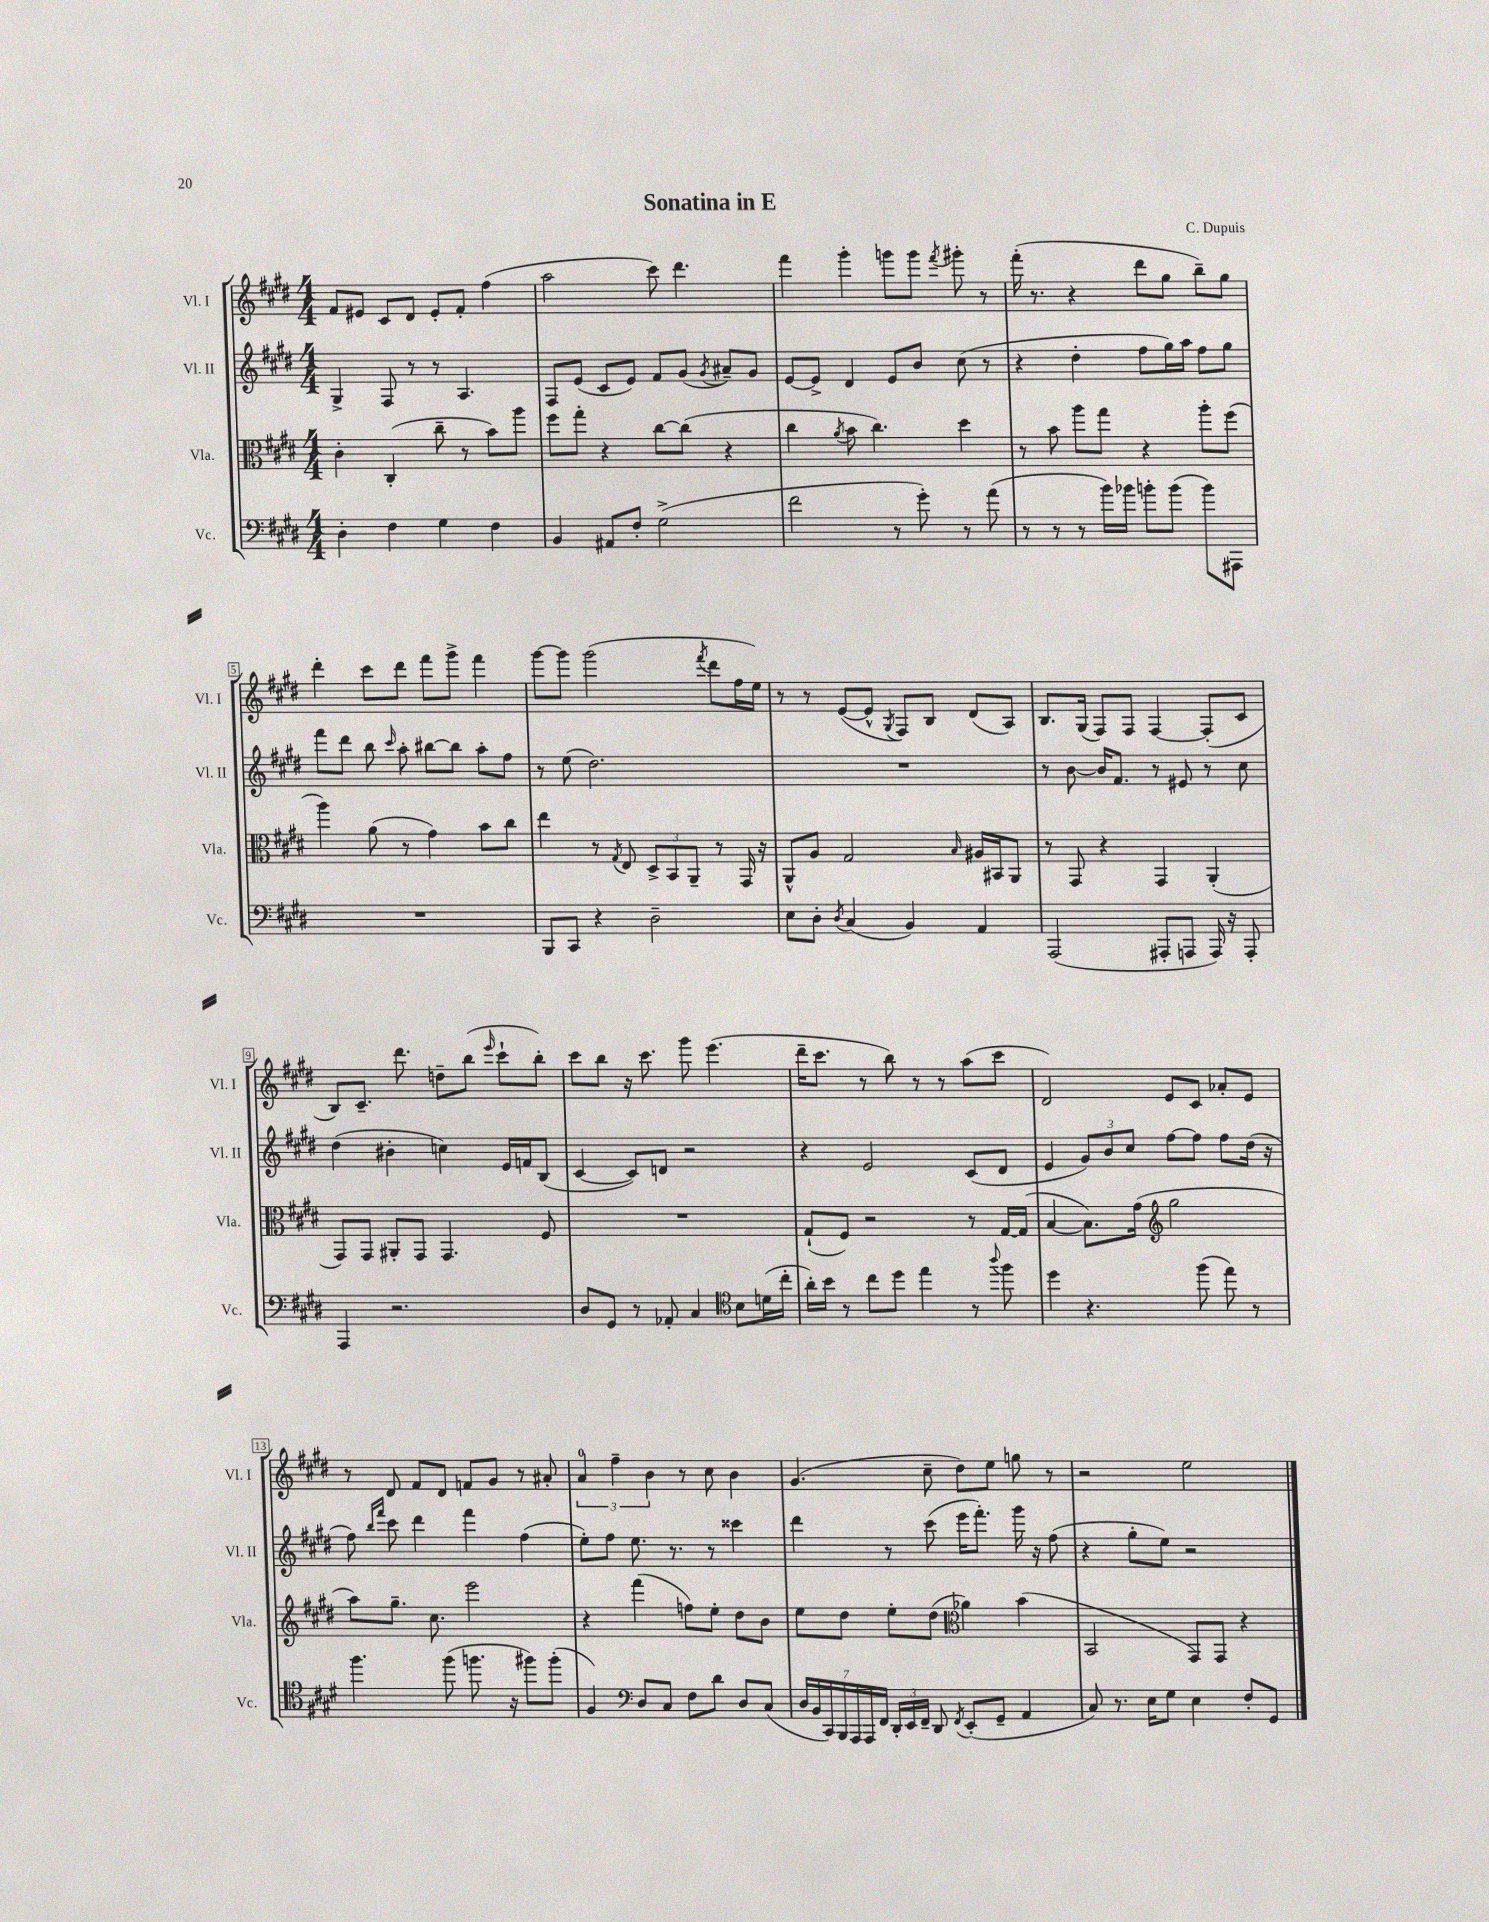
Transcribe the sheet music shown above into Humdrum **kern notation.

**kern	**kern	**kern	**kern
*part4	*part3	*part2	*part1
*staff4	*staff3	*staff2	*staff1
*I"Vc.	*I"Vla.	*I"Vl. II	*I"Vl. I
*I'Vc.	*I'Vla.	*I'Vl. II	*I'Vl. I
*clefF4	*clefC3	*clefG2	*clefG2
*k[f#c#g#d#]	*k[f#c#g#d#]	*k[f#c#g#d#]	*k[f#c#g#d#]
*M4/4	*M4/4	*M4/4	*M4/4
=1	=1	=1	=1
4D#'\	4c#'\	4G#^/	8f#/L
.	.	.	8e#X/J
4F#\	(4C#'/	8F#/	8c#/L
.	.	8r	8d#/J
4G#\	8cc#~\	8r	8e#'/L
.	8r	4.A/	8f#'/J
4F#\	8b\L)	.	(4ff#\
.	8aa\J	.	.
=2	=2	=2	=2
4BB/	8ff#\L	8F#/L	2aa\
.	8gg#'\J	(8e/J	.
8AA#X/L	4r	8c#/L	.
8F#'/J	.	8e/J)	.
(2G#^\	[8cc#\L	8f#/L	8ccc#\)
.	(8cc#\J]	(8g#/J	4.ddd#\
.	.	8qg#/	.
.	4r	8a#X~/L)	.
.	.	8g#/J	.
=3	=3	=3	=3
2f#\	4cc#\	[8e/L	4fff#\
.	.	8e^/J]	.
.	8qa/	.	.
.	8b\	4d#/	4ggg#'\
.	4.cc#\)	.	.
8r	.	8e/L	8gggn\L
8g#'\)	.	8b/J	8ggg\J
.	.	.	8qfff#/
8r	4dd#\	(8cc#\	8ggg#X'\
(8a\	.	8r	8r
=4	=4	=4	=4
8r	8r	4r	(16fff#'\
.	.	.	8.r
8r	8b\	.	.
8r	8aa\L	4dd#'\	4r
16b\LL)	8gg#\J	.	.
16b-X\JJ	.	.	.
8bn'\L	4r	8ff#\L	8ddd#\L
(8b\J	.	16gg#\L)	8gg#\J
.	.	16aa\JJ	.
8b\L)	8aa'\L	8ff#\L	8bb~\L)
8AAA#X\J	(8ff#\J	8gg#\J	8gg#\J
!!LO:LB:g=z
=5	=5	=5	=5
1r	4aa\)	8fff#\L	4ddd#'\
.	.	8ddd#\J	.
.	(8a\	8bb\	8ccc#\L
.	.	16qqccc#/	.
.	8r	8aa'\	8ddd#\J
.	4g#\)	[8bb#X\L	8fff#\L
.	.	8bb#\J]	8ggg#^\J
.	8b\L	8aa'\L	4fff#\
.	8cc#\J	8ff#\J	.
=6	=6	=6	=6
8BBB/L	4ee\	8r	[8ggg#\L
8CC#/J	.	(8ee\	8ggg#\J]
4r	8r	2.dd#\)	(2ggg#\
.	8qG#/	.	.
.	8E/	.	.
2D#~\	12D#^/L	.	.
.	12BB/	.	.
.	12AA~/J	.	.
.	.	.	8qfff#/
.	8r	.	8ddd#\L
.	16GG#/	.	16ff#\L
.	16r	.	16ee\JJ)
=7	=7	=7	=7
8E\L	8AA^^/L	1r	8r
8D#'\J	8A/J	.	8r
8qD#/	.	.	.
(4C#/	2G#/	.	([8e/L
.	.	.	8e^^/J]
.	.	.	8qG#/
4BB/)	.	.	8F#/L)
.	.	.	8B/J
.	16qqB/	.	.
4AA/	16A#X/LL	.	(8d#/L
.	16BB#X/J	.	.
.	8AA/J	.	8A/J)
=8	=8	=8	=8
(2AAA/	8r	8r	8.B/L
.	8GG#/	[8b\	.
.	.	.	(16G#/Jk
.	4r	16b/KL]	8F#/L)
.	.	8.f#/J	.
.	.	.	8F#/J
8AAA#X'/L	4GG#/	8r	[4F#/
8AAAn/J	.	8e#X/	.
16AAA/)	(4AA'/	8r	(8F#'/L]
16r	.	.	.
8AAA'/	.	8cc#\	8c#/J
!!LO:LB:g=z
=9	=9	=9	=9
4AAA/	8GG#/L)	(4dd#\	8B/L)
.	8GG#/J	.	8.c#~/J
2.r	8AA#X'/L	4b#X'\	.
.	.	.	8.ddd#\
.	8GG#/J	.	.
.	4.GG#/	4ccn\)	8ddn~\L
.	.	.	(8bb\J
.	.	.	16qqeee/
.	.	16e/LL	8ccc#`\L
.	.	16fn/J	.
.	8F#/	(8B/J	8bb'\J)
=10	=10	=10	=10
8D#/L	1r	[4c#/	8ccc#\L
8GG#/J	.	.	8bb\J
8r	.	8c#/L])	16r
.	.	.	8.ccc#\
8AA-X'/	.	8dn/J	.
4C#/	.	2r	8ggg#\
.	.	.	(4.eee\
*clefC4	*	*	*
8B\L	.	.	.
(16dn\L	.	.	.
16cc#'\JJ	.	.	.
=11	=11	=11	=11
16a'\LL)	(8G#`/L	4r	16ddd#~\KL
16b\JJ	.	.	8.ccc#\J
8r	8F#/J)	.	.
8cc#\L	2r	2e/	8r
8dd#\J	.	.	8bb\)
4ee\	.	.	8r
.	.	.	8r
8r	8r	(8c#/L	(8aa\L
8qqaa/	.	.	.
8ff#\	[16G#/LL	8d#/J	8ccc#\J
.	(16G#/JJ]	.	.
=12	=12	=12	=12
4dd#\	[4B/	4e/	2d#/)
4.r	8.B\L])	12g#/L)	.
.	.	12b/	.
.	.	12cc#/J	.
.	(16g#\Jk	.	.
*	*clefG2	*	*
.	2gg#\	[8ff#\L	8e/L
(8ff#\	.	8ff#\J]	8c#/J
8ee\)	.	8ff#\L	8a-X'/L
8r	.	(16dd#\Jk	8e/J
.	.	16r	.
!!LO:LB:g=z
=13	=13	=13	=13
4.ff#\	8aa\L)	8ff#\)	8r
.	.	16qqbb/LL	.
.	.	16qqfff#/JJ	.
.	8.gg#~\J	8ccc#\	8d#/
.	.	4ddd#\	8f#/L
.	8.cc#\	.	.
(8ff#\	.	.	8d#/J
8.ffn\	2eee\	4fff#\	8fn/L
.	.	.	8g#/J
16r	.	.	.
8ff#X\L)	.	(4ff#\	8r
(8ff#'\J	.	.	8a#X'/
=14	=14	=14	=14
4F#/)	4r	8ee'\L)	6a/
.	.	8ff#\J	.
.	.	.	6ff#~\
*clefF4	*	*	*
8D#/L	(4fff#\	8.ee\	.
.	.	.	6b\
8C#/J	.	.	.
.	.	8.r	.
8F#\L	8ffn\L)	.	8r
8d#\J	8ee'\J	8r	8cc#\
8D#/L	8dd#\L	4ccc##X\	4b\
(8C#/J	8b\J	.	.
=15	=15	=15	=15
28D#/LL	8ee\L	4ddd#\	(4.g#/
28BB/	.	.	.
28CC#/)	.	.	.
28BBB/	.	.	.
.	8dd#\J	.	.
28AAA/	.	.	.
28AAA/	.	.	.
28FF#/JJ	.	.	.
24DD#'/LL	8ee'\L	8r	.
24EE/	.	.	.
24FF#~/JJ	.	.	.
8DD#/	(8dd#\J	(8ccc#\	8cc#~\
8qFF#/	.	.	.
*	*clefC3	*	*
(8EE'/L	4a-X\)	16eee\KL	8dd#\L)
.	.	8.fff#'\J)	.
8GG#~/J	.	.	8ee\J
4AA/	(4b\	16ggg#\	8ggn\
.	.	16r	.
.	.	(8ff#\	8r
=16	=16	=16	=16
8C#/)	2BB/	4r	2r
8.r	.	.	.
.	.	8gg#'\L	.
16E\KL	.	.	.
8G#\J	.	8ee\J)	.
4E\	8GG#/L)	2r	2ee\
.	8GG#/J	.	.
8F#'/L	4r	.	.
8GG#/J	.	.	.
==	==	==	==
*-	*-	*-	*-
